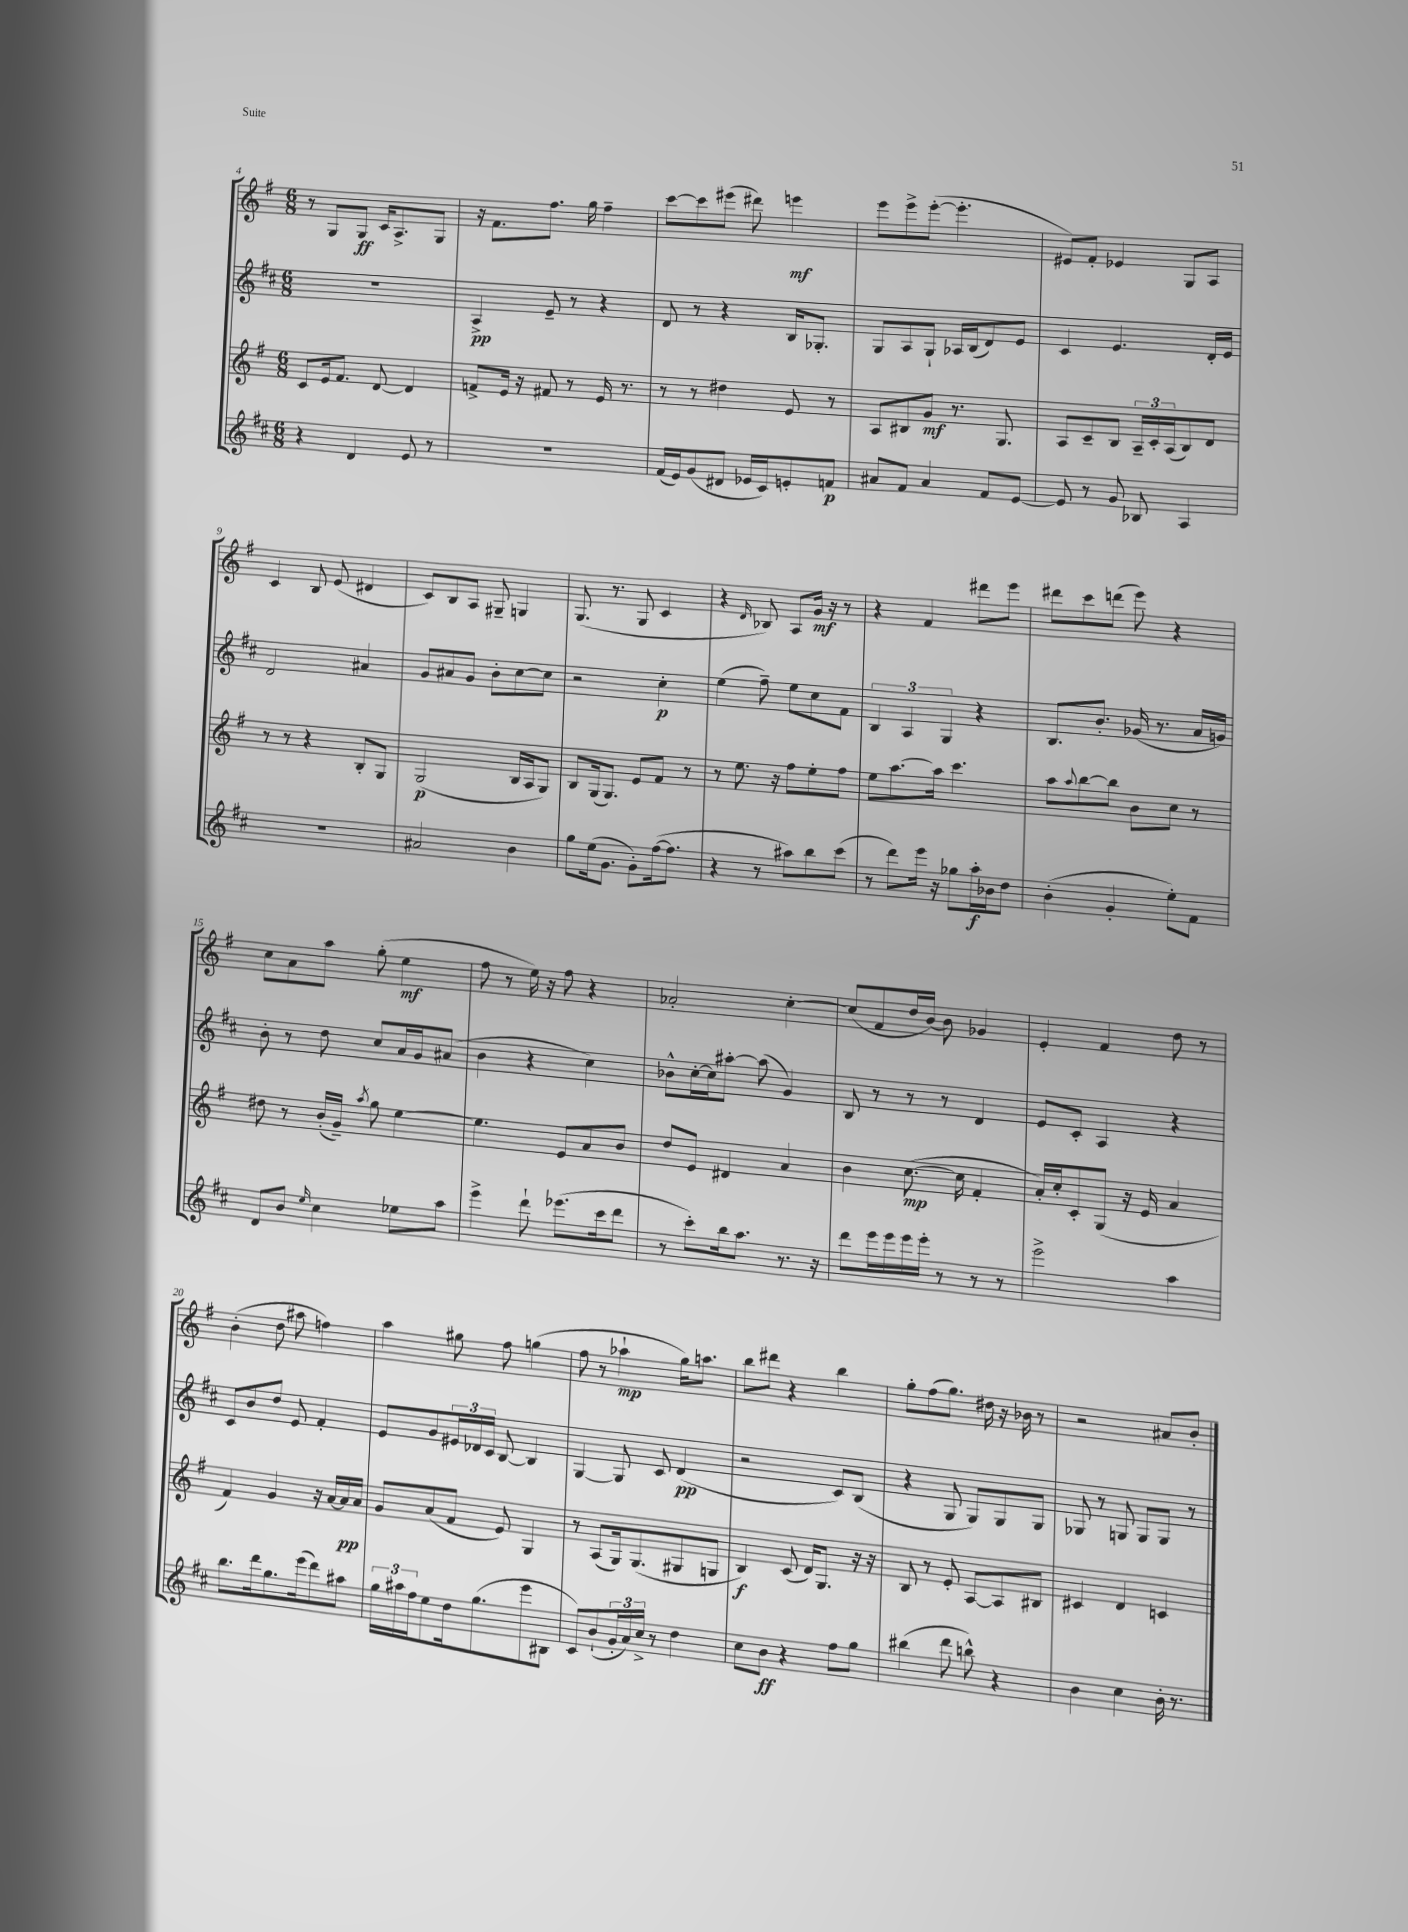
<<
\new StaffGroup <<
\new Staff = "s0" {
    \clef treble \key g \major \numericTimeSignature \time 6/8
    r8 g8 g8\ff c'16 a8.-> g8 |
    r16 fis'8. fis''8. g''16 fis''4-- |
    c'''8~ c'''8 eis'''8( dis'''8) e'''4\mf |
    e'''8 e'''8-> e'''8~-.( e'''4.-. |
    eis'8) fis'8-. ees'4 g8 a8 |
    c'4 b8 e'8( dis'4 |
    c'8) b8 a8 gis8-- g4 |
    g8.( r8. g8 c'4 |
    r4 \grace { d'16 } bes8) a8 g'16\mf r16 r8 |
    r4 fis'4 dis'''8 e'''8 |
    dis'''8 c'''8 d'''8( e'''8) r4 |
    c''8 a'8 a''8 g''8-.( e''4\mf |
    fis''8 r8 e''16) r16 fis''8 r4 |
    aes'2-. c''4~-. |
    c''8( fis'8 d''16 b'16~) b'8 ges'4 |
    e'4-. fis'4 d''8 r8 |
    b'4-.( d''8 ais''8 f''4) |
    a''4 gis''8 fis''8 g''4( |
    fis''8 r8 aes''4-!\mp g''16) a''8. |
    b''8 dis'''8 r4 b''4 |
    g''8-. fis''8( g''8.) dis''16 r16 bes'16 r8 |
    r2 ais'8 b'8-. \bar "|." |
}
\new Staff = "s1" {
    \clef treble \key d \major \numericTimeSignature \time 6/8
    R2. |
    a4->\pp e'8-- r8 r4 |
    d'8 r8 r4 b16 ges8.-. |
    g8 a8 g8-! aes16 b16( d'8) e'8 |
    cis'4 e'4. d'16-. e'16 |
    d'2 ais'4 |
    g'8 ais'8 g'8 b'8-. cis''8~ cis''8 |
    r2 cis''4-.\p |
    e''4( fis''8--) e''8 cis''8 fis'8 |
    \tuplet 3/2 { b4 a4 g4 } r4 |
    b8. b'8.-. ges'16( r8. a'16 g'16) |
    b'8-. r8 d''8 cis''8 a'16 g'16 ais'8( |
    b'4 r4 cis''4) |
    bes'8-^ cis''16~-. cis''16 ais''8~-. ais''8( g'4) |
    b8 r8 r8 r8 d'4 |
    e'8 cis'8-. a4 r4 |
    cis'8 b'8 d''8 e'8 fis'4-. |
    e'8 g'8 \tuplet 3/2 { eis'16 des'16 cis'16 } b8~ b4 |
    g4~ g8 cis'8 d'4\pp( |
    r2 cis'8) b8( |
    r4 g8 g8) g8 g8 |
    ges8 r8 g8 g8 g8 r8 \bar "|." |
}
\new Staff = "s2" {
    \clef treble \key g \major \numericTimeSignature \time 6/8
    c'8 e'16 fis'8. d'8~ d'4 |
    f'8-> e'16 r16 fis'8 r8 e'16 r8. |
    r8 r8 dis''4 e'8 r8 |
    a8 bis8 g'8\mf r8. g8. |
    a8 c'8-- b8 \tuplet 3/2 { a16-- c'16-. a16( } b8) d'8 |
    r8 r8 r4 b8-. g8 |
    g2\p( b16 a16 g8) |
    b8 g16( g8.) e'8 fis'8 r8 |
    r8 e''8. r16 fis''8 e''8-. fis''8 |
    e''8 a''8.~ a''16 c'''4. |
    a''8 \appoggiatura { a''8 } b''8~ b''8 b'8 c''8 r8 |
    dis''8 r8 b'16-.( g'16--) \acciaccatura { a''8 } g''8 e''4~ |
    e''4. e'8 a'8 b'8 |
    d''8 e'8 dis'4 a'4 |
    b'4 c''8.~\mp( c''16 fis'4-. |
    a'16-.) c''16-. c'8-. g8( r16 e'16 a'4 |
    fis'4) g'4 r16 a'16~ a'16\pp a'16 |
    g'8 a'8( fis'8 e'8) g4 |
    r8 a8( g16) g8.( gis8 g8 |
    b4\f) c'8( d'16) g8. r16 r16 |
    b8 r8 e'8-. a8~ a8 bis8 |
    cis'4 d'4 c'4 \bar "|." |
}
\new Staff = "s3" {
    \clef treble \key d \major \numericTimeSignature \time 6/8
    r4 d'4 e'8 r8 |
    R2. |
    fis'16( e'16) g'8( dis'8 ees'16 cis'16) e'8-. f'8\p |
    ais'8 fis'8 ais'4 fis'8 e'8~ |
    e'8 r8 g'8 bes8 a4 |
    R2. |
    ais'2 b'4 |
    g''8 e''16( g'8. g'8-.) fis''16~( fis''8. |
    r4 r8 ais''8) b''8 cis'''8( |
    r8 d'''8) e'''16 r16 ges''8 a''16-.\f bes'16 d''8 |
    b'4-.( g'4-. e''8-.) fis'8 |
    d'8 b'8 \grace { e''16 } cis''4 ees''8 a''8 |
    e'''4-> d'''8-! ees'''8.( cis'''16 d'''8 |
    r8 cis'''8-.) b''16 a''8. r8. r16 |
    d'''8 e'''16 e'''16 e'''16 e'''16-. r8 r8 r8 |
    e'''2-> a''4 |
    b''8. d'''16 g''8. e'''16( d'''8) ais''8 |
    \tuplet 3/2 { g''16 ais''16 fis''16 } e''8 d''16 g''8.( e'''8 bis8 |
    cis'8) b'8-!( \tuplet 3/2 { g'16-. a'16) cis''16-> } r8 d''4 |
    cis''8 b'8\ff r4 fis''8 g''8 |
    bis''4( d'''8 b''8-^) r4 |
    b'4 cis''4 b'16-. r8. \bar "|." |
}
>>
>>
\layout { \context { \Score currentBarNumber = #4 } }
